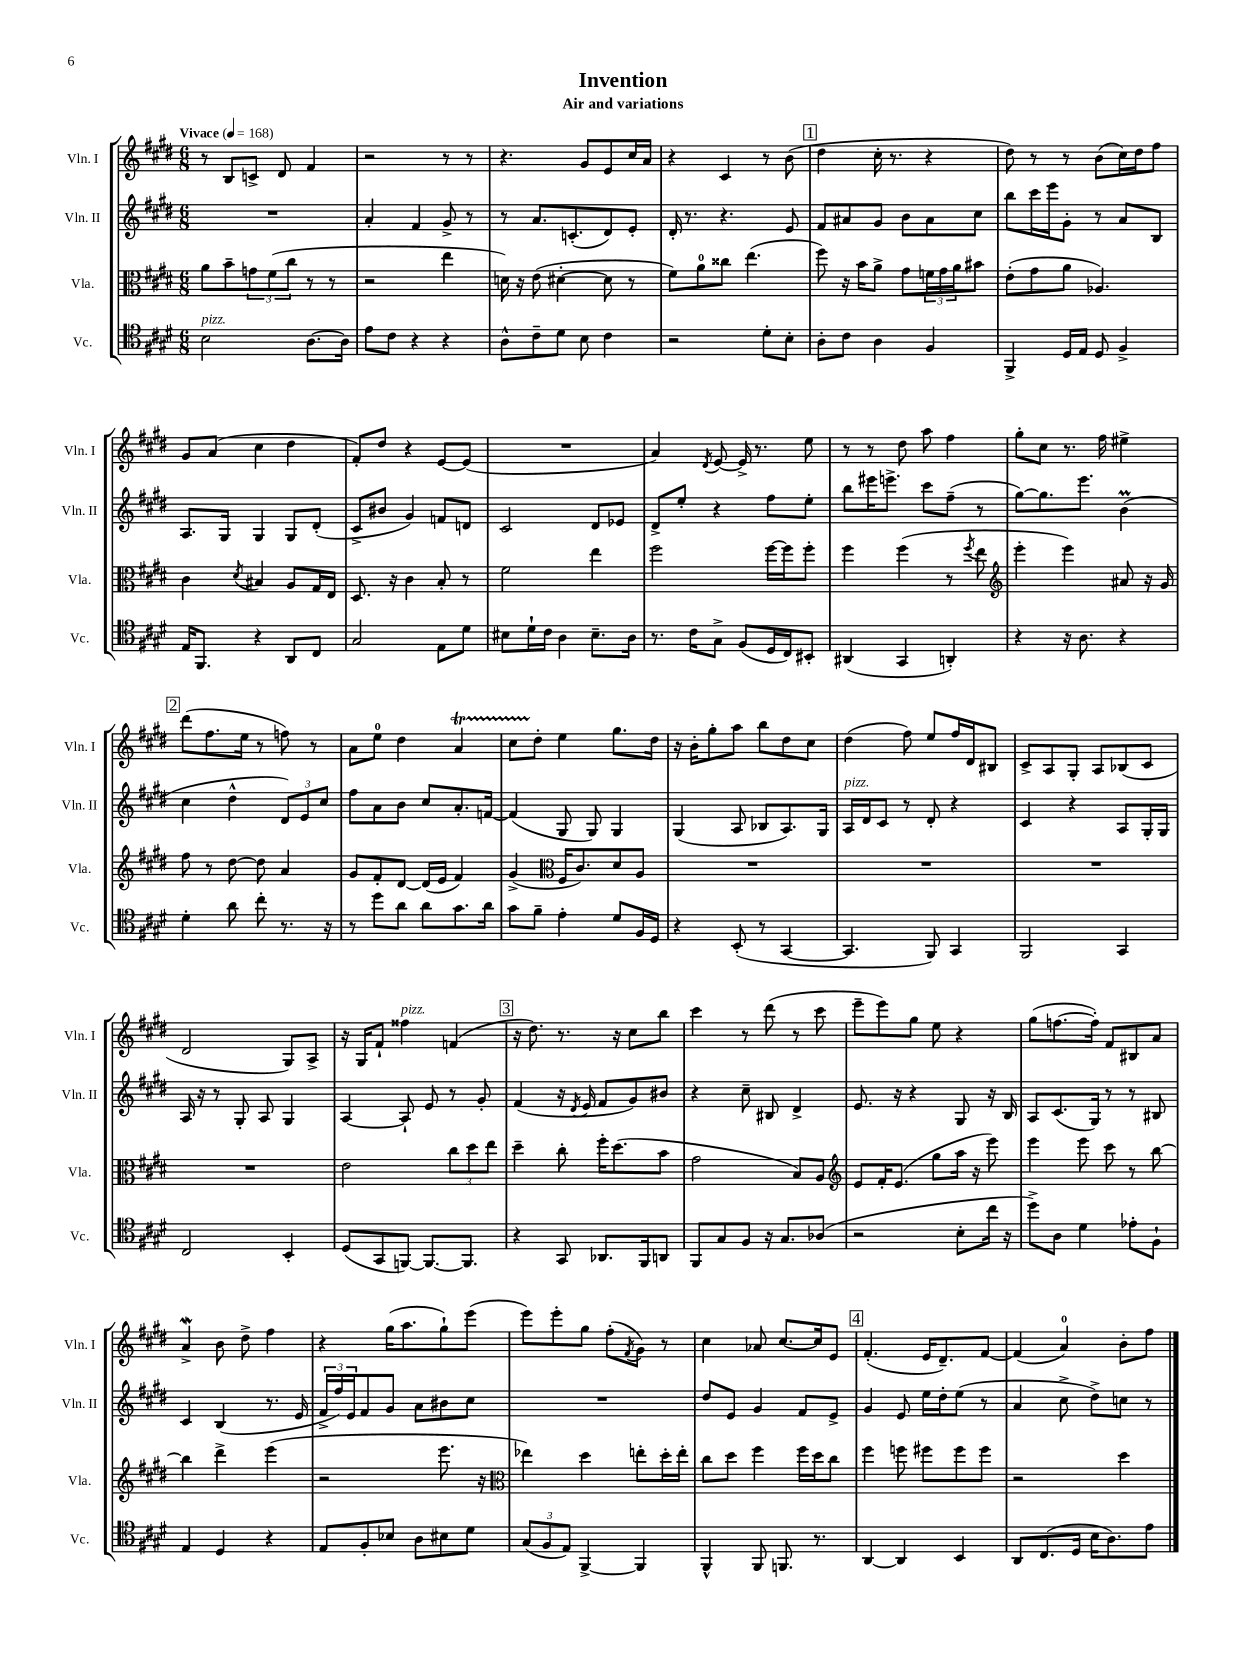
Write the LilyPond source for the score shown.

\header { title = "Invention" subtitle = "Air and variations" }
<<
\new StaffGroup <<
\new Staff = "s0" \with { instrumentName = "Vln. I" shortInstrumentName = "Vln. I" } {
    \clef treble \key e \major \numericTimeSignature \time 6/8 \tempo "Vivace" 4 = 168
    r8 b8 c'8-> dis'8 fis'4 |
    r2 r8 r8 |
    r4. gis'8 e'8 cis''16 a'16 |
    r4 cis'4 r8 b'8( |
    \mark \markup { \box "1" } dis''4 cis''16-. r8. r4 |
    dis''8) r8 r8 b'8( cis''16) dis''16 fis''8 |
    gis'8 a'8( cis''4 dis''4 |
    fis'8-.) dis''8 r4 e'8~ e'8( |
    R2. |
    a'4) \acciaccatura { dis'8 } e'8~ e'16-> r8. e''8 |
    r8 r8 dis''8 a''8 fis''4 |
    gis''8-. cis''8 r8. fis''16 eis''4-> |
    \mark \markup { \box "2" } dis'''8( fis''8. e''16 r8 f''8) r8 |
    a'8 e''8-0 dis''4 a'4\startTrillSpan |
    cis''8 dis''8-.\stopTrillSpan e''4 gis''8. dis''16 |
    r16 b'16-. gis''8-. a''8 b''8 dis''8 cis''8 |
    dis''4( fis''8) e''8 fis''16 dis'16 bis8 |
    cis'8-> a8 gis8-. a8 bes8( cis'8 |
    dis'2 gis8) a8-> |
    r16 gis16 fis'8-! fisis''4^\markup { \italic "pizz." } f'4( |
    \mark \markup { \box "3" } r16 dis''8.) r8. r16 cis''8 b''8 |
    cis'''4 r8 dis'''8( r8 cis'''8 |
    e'''8-- e'''8) gis''8 e''8 r4 |
    gis''8( f''8.~ f''16-.) fis'8 bis8 a'8 |
    a'4->\mordent b'8 dis''8-> fis''4 |
    r4 gis''16( a''8. gis''8-!) e'''8( |
    e'''8) e'''8-. gis''8 fis''8-.( \acciaccatura { fis'8 } gis'8) r8 |
    cis''4 aes'8 cis''8.~ cis''16 e'8 |
    \mark \markup { \box "4" } fis'4.-.( e'16 dis'8.--) fis'8~ |
    fis'4( a'4-0) b'8-. fis''8 \bar "|." |
}
\new Staff = "s1" \with { instrumentName = "Vln. II" shortInstrumentName = "Vln. II" } {
    \clef treble \key e \major \numericTimeSignature \time 6/8
    R2. |
    a'4-. fis'4 gis'8-> r8 |
    r8 a'8. c'8.-.( dis'8) e'8-. |
    dis'16-. r8. r4. e'8 |
    \mark \markup { \box "1" } fis'8 ais'8 gis'8 b'8 ais'8 cis''8 |
    b''8 cis'''16 e'''16 gis'8-. r8 a'8 b8 |
    a8. gis16 gis4 gis8 dis'8-.( |
    cis'8-> bis'8 gis'4) f'8 d'8 |
    cis'2 dis'8 ees'8 |
    dis'8-> e''8-. r4 fis''8 e''8-. |
    b''8 eis'''16 e'''8.-> cis'''8 fis''8--( r8 |
    gis''8~) gis''8. e'''8. b'4\prall( |
    \mark \markup { \box "2" } cis''4 dis''4-^ \tuplet 3/2 { dis'8) e'8 cis''8 } |
    fis''8 a'8 b'8 cis''8 a'8.-. f'16~ |
    f'4( gis8 gis8) gis4 |
    gis4( a8 bes8 a8.) gis16 |
    a16^\markup { \italic "pizz." } dis'16 cis'8 r8 dis'8-. r4 |
    cis'4 r4 a8 gis16-. gis16 |
    a16 r16 r8 gis8-. a8 gis4 |
    a4~ a8-! e'8 r8 gis'8-. |
    \mark \markup { \box "3" } fis'4( r16 \acciaccatura { dis'8 } e'16 fis'8 gis'8) bis'8 |
    r4 cis''8-- bis8 dis'4-> |
    e'8. r16 r4 gis8 r16 b16 |
    a8 cis'8.( gis16) r8 r8 bis8 |
    cis'4 b4( r8. e'16 |
    \tuplet 3/2 { fis'16-> fis''16) e'16 } fis'8 gis'8 a'8 bis'8 cis''8 |
    R2. |
    dis''8 e'8 gis'4 fis'8 e'8-> |
    \mark \markup { \box "4" } gis'4 e'8 e''16 dis''16-. e''8( r8 |
    a'4 cis''8-> dis''8->) c''8 r8 \bar "|." |
}
\new Staff = "s2" \with { instrumentName = "Vla." shortInstrumentName = "Vla." } {
    \clef alto \key e \major \numericTimeSignature \time 6/8
    a'8 b'8-- \tuplet 3/2 { g'8 fis'8( cis''8 } r8 r8 |
    r2 e''4 |
    d'16) r16 e'8( dis'4~-. dis'8 r8 |
    fis'8) a'8-0 cisis''8 e''4.( |
    \mark \markup { \box "1" } fis''8) r16 b'16 a'8-> gis'8 \tuplet 3/2 { f'16 gis'16 a'16 } bis'8 |
    e'8-.( gis'8 a'8 aes4.) |
    cis'4 \acciaccatura { dis'8 } bis4 a8 gis16 e16 |
    dis8. r16 cis'4 b8-. r8 |
    fis'2 e''4 |
    fis''2 fis''16~ fis''16 fis''8-. |
    fis''4 fis''4( r8 \acciaccatura { fis''8 } e''8 |
    \clef treble e'''4-. e'''4) ais'8 r16 gis'16 |
    \mark \markup { \box "2" } fis''8 r8 dis''8~ dis''8 a'4 |
    gis'8 fis'8-. dis'8~ dis'16( e'16 fis'4) |
    gis'4->( \clef alto fis16 cis'8.) dis'8 a8 |
    R2. |
    R2. |
    R2. |
    R2. |
    e'2 \tuplet 3/2 { cis''8 dis''8 e''8 } |
    \mark \markup { \box "3" } dis''4-- cis''8-. fis''16-. dis''8.( b'8 |
    gis'2 b8) a8 |
    \clef treble e'8 fis'16-. e'8.( gis''8 a''16 r16 e'''8) |
    e'''4 e'''8 cis'''8 r8 b''8~ |
    b''4 dis'''4-> e'''4( |
    r2 e'''8. r16 |
    \clef alto ees''4) dis''4 e''8-. dis''16-. e''16-. |
    cis''8 dis''8 fis''4 fis''16 dis''16 cis''8 |
    \mark \markup { \box "4" } fis''4 f''8 fis''8 fis''8 fis''8 |
    r2 dis''4 \bar "|." |
}
\new Staff = "s3" \with { instrumentName = "Vc." shortInstrumentName = "Vc." } {
    \clef tenor \key e \major \numericTimeSignature \time 6/8
    b2^\markup { \italic "pizz." } a8.~ a16 |
    e'8 cis'8 r4 r4 |
    a8-^ cis'8-- dis'8 b8 cis'4 |
    r2 dis'8-. b8-. |
    \mark \markup { \box "1" } a8-. cis'8 a4 fis4 |
    fis,4-> dis16 e16 dis8 fis4-> |
    e16 fis,8. r4 a,8 cis8 |
    gis2 e8 dis'8 |
    bis8 dis'16-! cis'16 a4 bis8.-- a16 |
    r8. cis'16 gis8-> fis8( dis16 cis16) bis,8-. |
    ais,4( gis,4 a,4-.) |
    r4 r16 a8. r4 |
    \mark \markup { \box "2" } dis'4-. a'8 cis''8-. r8. r16 |
    r8 dis''8 a'8 a'8 gis'8. a'16 |
    gis'8 fis'8-- e'4-. dis'8 fis16 dis16 |
    r4 b,8-.( r8 gis,4~ |
    gis,4. fis,8) gis,4 |
    fis,2 gis,4 |
    cis2 b,4-. |
    dis8( gis,8 f,8~) f,8.~ f,8. |
    \mark \markup { \box "3" } r4 gis,8 aes,8. fis,16 a,8 |
    fis,8 gis8 fis8 r16 gis8. aes8( |
    r2 b8-. cis''16 r16 |
    dis''8->) a8 dis'4 ees'8-. fis8-! |
    e4 dis4 r4 |
    e8 fis8-. bes8 a8 bis8 dis'8 |
    \tuplet 3/2 { gis8( fis8 e8) } fis,4~-> fis,4 |
    fis,4-^ fis,8 f,8. r8. |
    \mark \markup { \box "4" } a,4~ a,4 b,4 |
    a,8 cis8.( dis16 b16 a8.) e'8 \bar "|." |
}
>>
>>
\layout { \context { \Score \remove "Bar_number_engraver" } }
